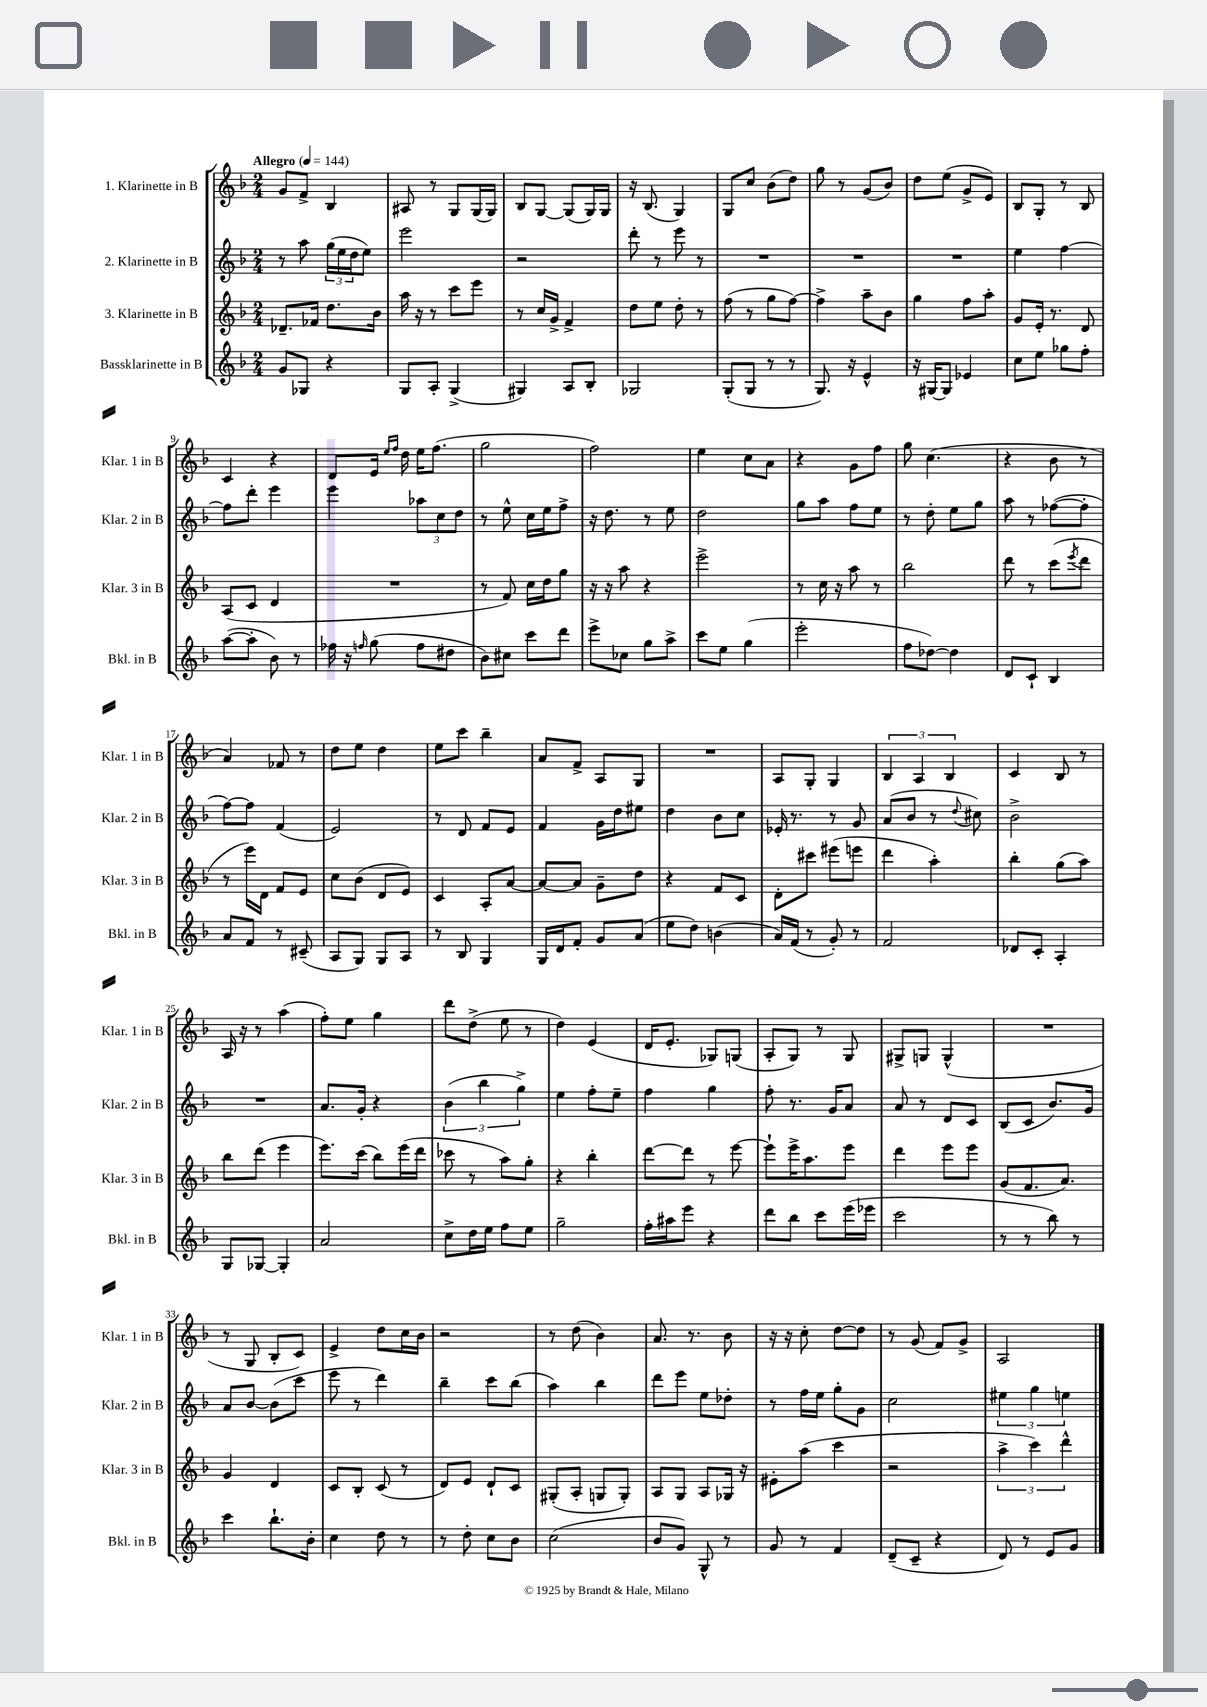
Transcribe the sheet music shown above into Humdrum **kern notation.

**kern	**kern	**kern	**kern
*part4	*part3	*part2	*part1
*staff4	*staff3	*staff2	*staff1
*I"Bassklarinette in B	*I"3. Klarinette in B	*I"2. Klarinette in B	*I"1. Klarinette in B
*I'Bkl. in B	*I'Klar. 3 in B	*I'Klar. 2 in B	*I'Klar. 1 in B
*clefG2	*clefG2	*clefG2	*clefG2
*k[b-]	*k[b-]	*k[b-]	*k[b-]
*M2/4	*M2/4	*M2/4	*M2/4
*MM144	*MM144	*MM144	*MM144
=1	=1	=1	=1
!	!	!	!LO:TX:a:B:t=Allegro
8g/L	8.d-X~/L	8r	8g/L
8G-X/J	.	8aa\	8f^/J
.	16f-X/Jk	.	.
4r	8.dd\L	(24gg\LL	4B-/
.	.	24ee\	.
.	.	24dd\J	.
.	.	8ee\J)	.
.	16b-\Jk	.	.
=2	=2	=2	=2
8G/L	16aa\	2eee\	8A#X/
.	16r	.	.
8A'/J	8r	.	8r
(4G^/	8ccc\L	.	8G/L
.	8eee\J	.	(16G/L
.	.	.	16G/JJ)
=3	=3	=3	=3
4G#X/)	8r	2r	8B-/L
.	16cc/LL	.	[8G/J
.	16g^/JJ	.	.
8A/L	4f^/	.	(8G/L]
8B-'/J	.	.	16G/L)
.	.	.	16G/JJ
=4	=4	=4	=4
2G-X/	8dd\L	8ddd'\	16r
.	.	.	(8.B-/
.	8ee\J	8r	.
.	8dd'\	8eee\	4G/)
.	8r	8r	.
=5	=5	=5	=5
(8G'/L	(8ff\	2r	8G/L
8G/J	8r	.	8cc/J
8r	8gg\L	.	(8b-\L
8r	[8ff\J)	.	8dd\J)
=6	=6	=6	=6
8.G/)	4ff^\]	2r	8gg\
.	.	.	8r
16r	.	.	.
4e^^/	8aa~\L	.	(8g/L
.	8b-\J	.	8b-/J)
=7	=7	=7	=7
16r	4gg\	2r	8dd\L
[16G#X/KL	.	.	.
8G#/J]	.	.	(8ee\J
4e-X/	8ff\L	.	8g^/L
.	8aa'\J	.	8e/J)
=8	=8	=8	=8
8cc\L	8g/L	4ee\	8B-/L
8ee\J	16e'/Jk	.	8G'/J
.	8.r	.	.
8gg-X\L	.	[4ff\	8r
8ff'\J	8d/	.	8B-/
!!LO:LB:g=z
=9	=9	=9	=9
([8aa\L	(8A/L	8ff\L]	4c/
8aa'\J]	8c/J	8ddd'\J	.
8b-\)	4d/	4eee\	4r
8r	.	.	.
=10	=10	=10	=10
16ff-X\	2r	4eee\	8d/L
16r	.	.	.
16qqffn/	.	.	.
(8gg\	.	.	16e/Jk
.	.	.	16qqee/LL
.	.	.	16qqff/JJ
.	.	.	16dd\
8ff\L	.	12aa-X\L	16ee\KL
.	.	.	(8.ff\J
.	.	12cc\	.
8dd#X\J	.	.	.
.	.	12dd\J	.
=11	=11	=11	=11
8b-\L)	8r	8r	2gg\
8cc#X\J	8f/)	8ee^^\	.
8ccc\L	16cc\LL	16cc\LL	.
.	16dd\J	16ee\J	.
8ddd\J	8gg\J	8ff^\J	.
=12	=12	=12	=12
8eee^\L	16r	16r	2ff\)
.	16r	8.dd\	.
8cc-X\J	8aa\	.	.
8gg\L	4r	8r	.
8aa^\J	.	8ee\	.
=13	=13	=13	=13
8ccc\L	2eee^\	2dd\	4ee\
8ee\J	.	.	.
(4gg\	.	.	8cc\L
.	.	.	8a\J
=14	=14	=14	=14
2eee'\	8r	8gg\L	4r
.	16cc\	8aa\J	.
.	16r	.	.
.	8aa\	8ff\L	8g\L
.	8r	8ee\J	8ff\J
=15	=15	=15	=15
8ff\L	2bb-\	8r	8gg\
[8dd-X\J)	.	8dd'\	(4.cc\
4dd-\]	.	8ee\L	.
.	.	8gg\J	.
=16	=16	=16	=16
8d/L	8ddd\	8aa\	4r
8c`/J	8r	8r	.
4B-/	(8ccc\L	([8ff-X\L	8b-\
.	8qeee/	.	.
.	8ddd\J	8ff-'\J]	8r
!!LO:LB:g=z
=17	=17	=17	=17
8a/L	8r	[8ff\L)	4a/)
8f/J	16eee\LL)	8ff\J]	.
.	16d\JJ	.	.
8r	8f/L	(4f/	8f-X/
(8c#X~/	8e/J	.	8r
=18	=18	=18	=18
8A/L	8cc\L	2e/)	8dd\L
8G/J)	(8b-\J	.	8ee\J
8G/L	8d/L	.	4dd\
8A/J	8e/J)	.	.
=19	=19	=19	=19
8r	4c/	8r	8ee\L
8B-/	.	8d/	8ccc\J
4G/	8A'/L	8f/L	4bb-~\
.	[8a/J	8e/J	.
=20	=20	=20	=20
16G/LL	8a/L_	4f/	8a/L
16d/J	.	.	.
8f'/J	8a/J]	.	8f^/J
8g/L	8g~\L	16g\LL	8A/L
.	.	16dd\J	.
(8a/J	8dd\J	8ee#X\J	8G/J
=21	=21	=21	=21
8ee\L	4r	4dd\	2r
8dd\J)	.	.	.
(4bn\	8f/L	8b-\L	.
.	8c/J	8cc\J	.
=22	=22	=22	=22
16a/LL)	8d'\L	16e-X'/	8A/L
(16f/JJ	.	8.r	.
8r	8ccc#X\J	.	8G'/J
8g'/)	(8eee#X\L	8r	4G/
8r	8eeen\J	8g/	.
=23	=23	=23	=23
2f/	4ddd\	(8a/L	6B-/
.	.	8b-/J	.
.	.	.	6A/
.	4aa'\)	8r	.
.	.	.	6B-/
.	.	8qqdd/	.
.	.	8cc#X\)	.
=24	=24	=24	=24
8d-X/L	4bb-'\	2b-^\	4c/
8c'/J	.	.	.
4A'/	(8gg\L	.	8B-/
.	8aa\J)	.	8r
!!LO:LB:g=z
=25	=25	=25	=25
8G/L	8bb-\L	2r	16A/
.	.	.	16r
[8G-X/J	(8ddd\J	.	8r
4G-'/]	4eee\	.	(4aa\
=26	=26	=26	=26
2a/	8.eee\L)	8.a/L	8ff'\L)
.	.	.	8ee\J
.	(16ccc\Jk	16g'/Jk	.
.	8bb-\L)	4r	4gg\
.	(16eee\L	.	.
.	16ddd\JJ	.	.
=27	=27	=27	=27
8cc^\L	8ccc-X\	(6b-\	8ddd\L
16dd\L	8r	.	(8dd^\J
.	.	6bb-\	.
16ee\JJ	.	.	.
8ff\L	8aa\L)	.	8ee\
.	.	6gg^\)	.
8ee\J	8gg'\J	.	8r
=28	=28	=28	=28
2gg~\	4r	4ee\	4dd\)
.	4bb-'\	8ff'\L	(4e/
.	.	8ee~\J	.
=29	=29	=29	=29
16ff'\LL	[8ddd\L	4ff\	16d/KL
16aa#X\J	.	.	8.e'/J
8eee\J	8ddd\J]	.	.
4r	8r	4gg\	8G-X/L)
.	[8eee\	.	(8Gn/J
=30	=30	=30	=30
8ddd\L	8eee`\L]	8ff'\	8A'/L
8bb-\J	16eee^\K	8.r	8G/J)
.	8.aa\	.	.
8ccc\L	.	.	8r
.	.	16g/KL	.
(16eee\L	8eee\J	8a/J	8G/
16eee-X\JJ	.	.	.
=31	=31	=31	=31
2ccc\	4ddd\	8a/	8G#X^/L
.	.	8r	8Gn/J
.	8eee\L	8d/L	(4G^^/
.	8eee\J	8c/J	.
=32	=32	=32	=32
8r	(8g/L	(8B-/L	2r
8r	8.f/	8c/J	.
8bb-\)	.	8.b-/L)	.
.	8.a/J)	.	.
8r	.	.	.
.	.	16g/Jk	.
!!LO:LB:g=z
=33	=33	=33	=33
4ccc\	4g/	8a/L	8r
.	.	[8b-/J	8G/
8.bb-`\L	4d/	(8b-\L]	8B-'/L
.	.	8ccc\J	8c/J)
16b-'\Jk	.	.	.
=34	=34	=34	=34
4cc\	8c/L	8eee\	4e^/
.	8B-'/J	8r	.
8dd\	(8c/	4ddd\)	8dd\L
8r	8r	.	16cc\L
.	.	.	16b-\JJ
=35	=35	=35	=35
8r	8d/L)	4bb-~\	2r
8dd'\	8e/J	.	.
8cc\L	8d`/L	8ccc\L	.
8b-\J	8c/J	(8bb-\J	.
=36	=36	=36	=36
(2cc\	(8G#X'/L	4aa\)	8r
.	8A'/J	.	(8dd\
.	8Gn/L	4bb-\	4b-\)
.	8G'/J)	.	.
=37	=37	=37	=37
8b-/L	8A/L	8ddd\L	8.a/
8g/J)	8G/J	8eee\J	.
.	.	.	8.r
8G^^/	8A/L	8ee\L	.
8r	16G-X/Jk	8dd-X'\J	8b-\
.	16r	.	.
=38	=38	=38	=38
8g/	8e#X'\L	8r	16r
.	.	.	16r
8r	(8aa\J	16ff\LL	8cc'\
.	.	16ee\JJ	.
4f/	4ccc\	8gg'\L	[8dd\L
.	.	8g\J	8dd\J]
=39	=39	=39	=39
(8d~/L	2r	2cc\	8r
8c~/J	.	.	(8g/
4r	.	.	8f/L)
.	.	.	8g^/J
=40	=40	=40	=40
8d/)	6aa^\	6ee#X\	2A/
8r	.	.	.
.	6ccc\)	6gg\	.
8e/L	.	.	.
.	6ddd^^\	6een\	.
8g/J	.	.	.
==	==	==	==
*-	*-	*-	*-
